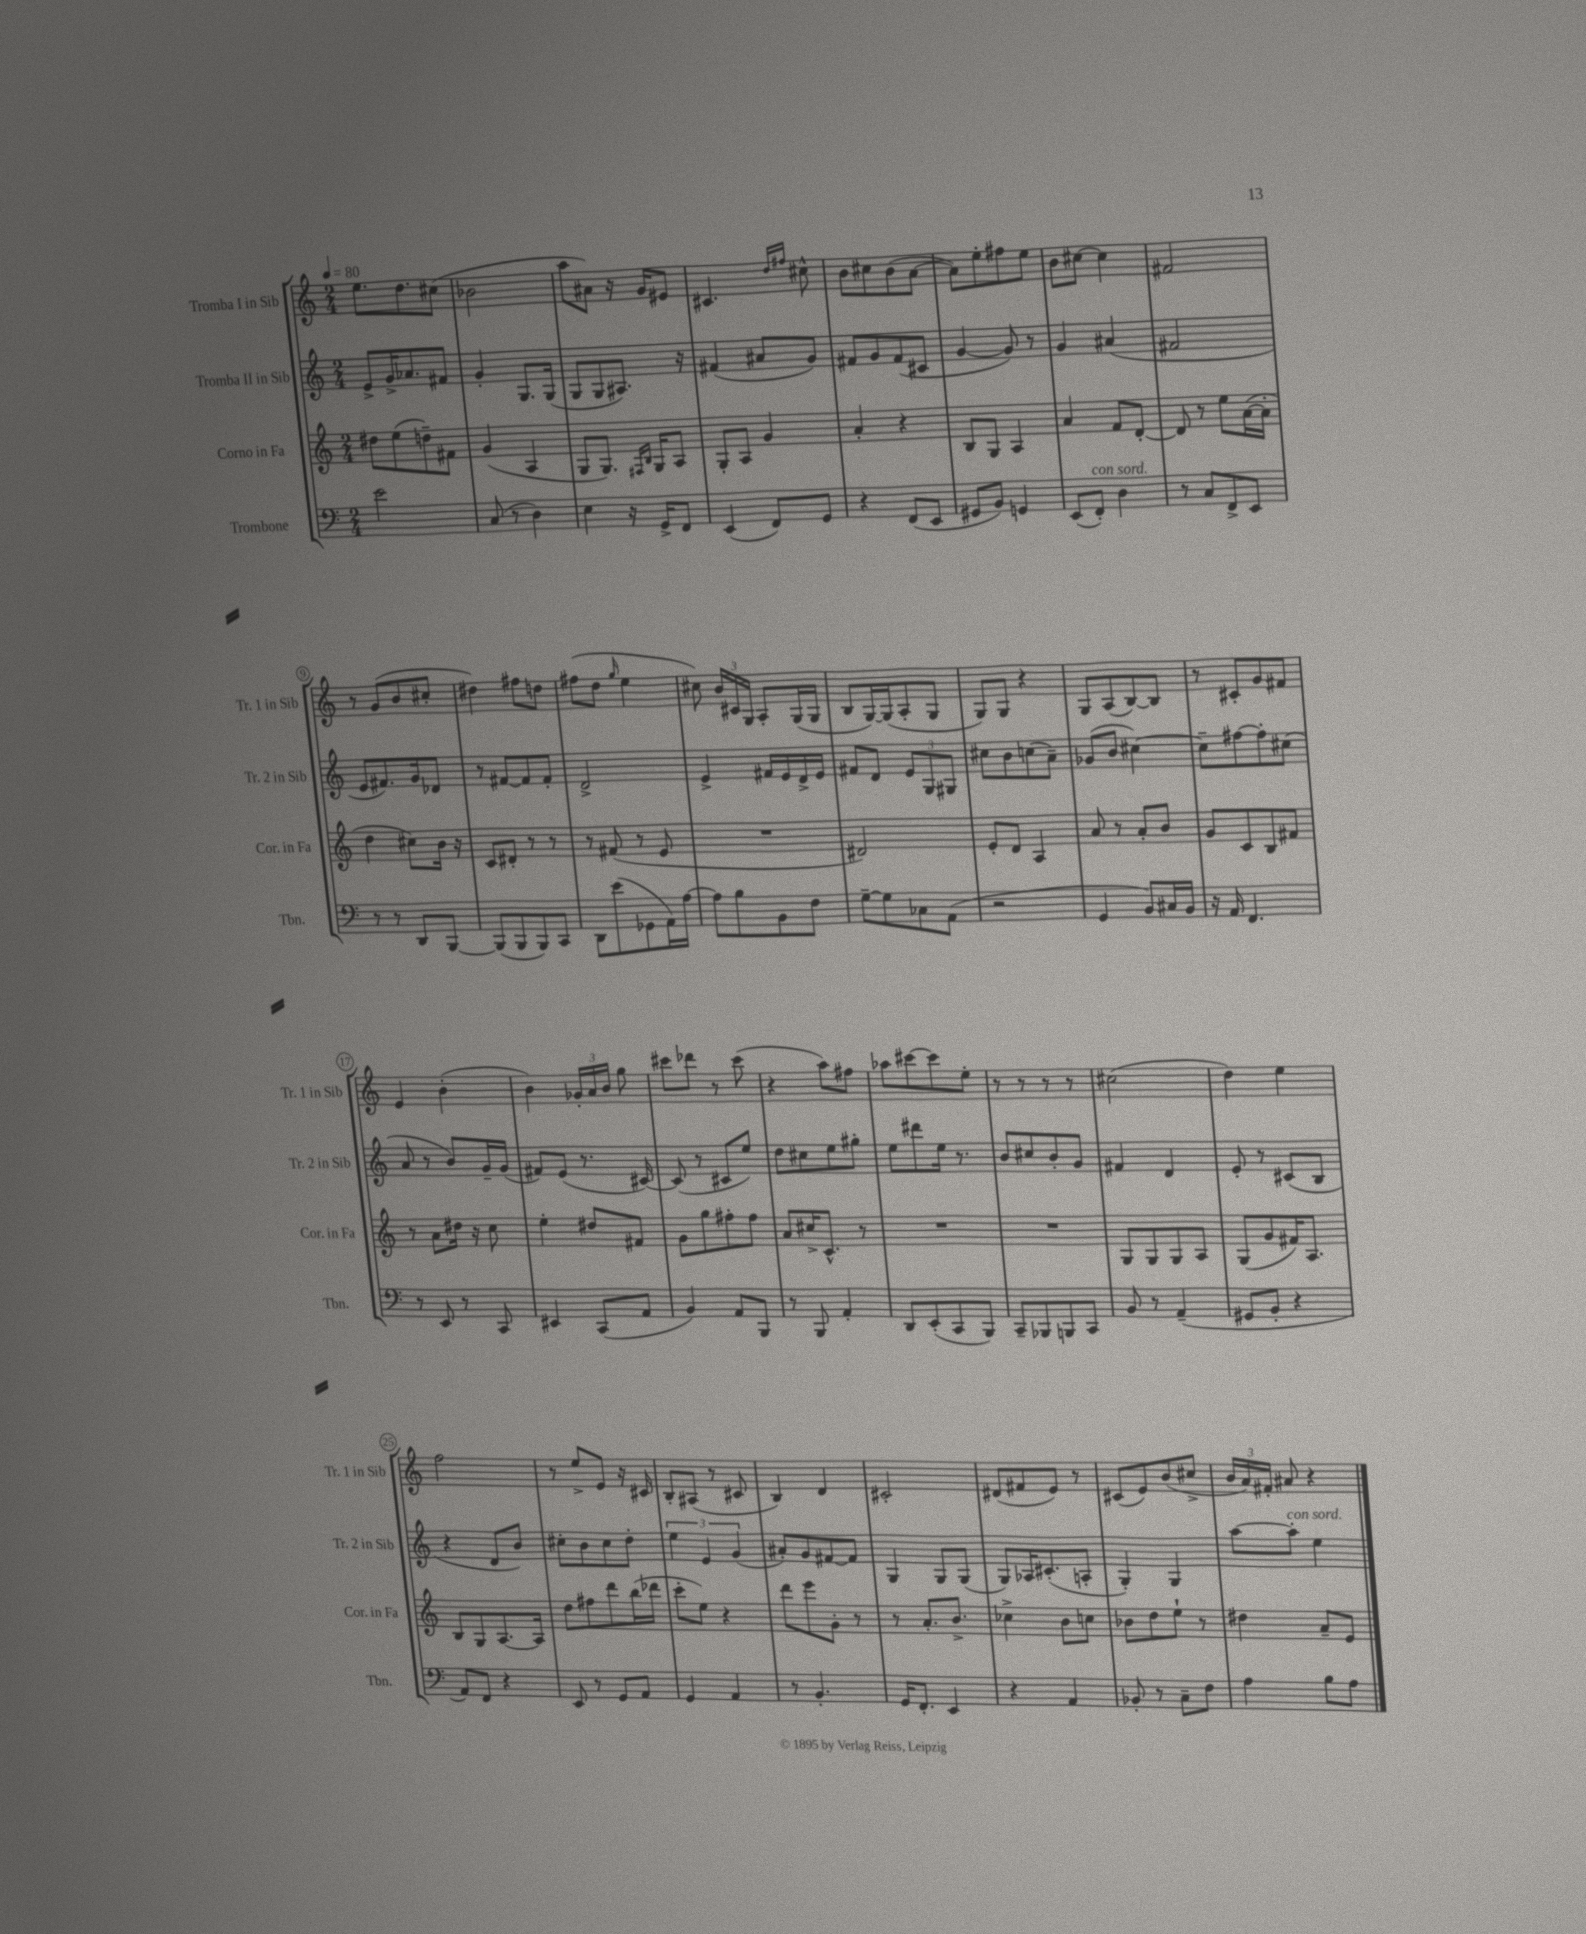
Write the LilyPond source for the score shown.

<<
\new StaffGroup <<
\new Staff = "s0" \with { instrumentName = "Tromba I in Sib" shortInstrumentName = "Tr. 1 in Sib" } {
    \clef treble \key c \major \numericTimeSignature \time 2/4 \tempo 4 = 80
    \autoBeamOff e''8.[ d''8. cis''8]( |
    bes'2 |
    a''8[ ais'8]) r16 g'16[ eis'8] |
    cis'4. \grace { d''16[ fis''16] } cis''8-^ |
    b'8[ cis''8 b'8( a'8]~ |
    a'8[) e''8-. fis''8 e''8] |
    b'8[ cis''8]~ cis''4 |
    fis'2 |
    r8 g'8[( b'8 cis''8]-. |
    dis''4) fis''8[ d''8] |
    fis''8[( d''8] \grace { g''16 } e''4 |
    cis''8) \tuplet 3/2 { b'16[ cis'16 g16] } a8[-. g16( g16] |
    b8[ g16~) g16( a8-. g8] |
    g8[) g8] r4 |
    g8[ a8( b8~) b8] |
    r8 cis'8[-. g'8 fis'8] |
    e'4 b'4-.( |
    b'4) \tuplet 3/2 { ges'16[-. a'16 b'16] } g''8 |
    cis'''8[ des'''8] r8 cis'''8( |
    r4 a''8[) fis''8] |
    aes''8[ cis'''8~ cis'''8 e''8]-. |
    r8 r8 r8 r8 |
    cis''2( |
    d''4) e''4 |
    f''2 |
    r8 e''8[-> e'8] r16 cis'16 |
    b8[-. ais8]( r8 cis'8 |
    b4) d'4 |
    cis'2-. |
    dis'8[( fis'8 e'8]) r8 |
    cis'8[( e'8) b'8( cis''8]-> |
    \tuplet 3/2 { b'16[ a'16) fis'16]-. } ais'8 r4 \bar "|." |
}
\new Staff = "s1" \with { instrumentName = "Tromba II in Sib" shortInstrumentName = "Tr. 2 in Sib" } {
    \clef treble \key c \major \numericTimeSignature \time 2/4
    \autoBeamOff e'8[-> g'16-> aes'8. fis'8] |
    g'4-. g8.[ g16]( |
    g8[ g8 ais8.]) r16 |
    fis'4( ais'8[ g'8]) |
    fis'8[ g'8 fis'8( cis'8] |
    g'4~ g'8) r8 |
    g'4 ais'4( |
    fis'2 |
    e'8[ fis'8.) g'16 des'8] |
    r8 fis'8[~ fis'8 fis'8]-. |
    d'2-> |
    e'4-> fis'16[ e'16 d'16-> e'16] |
    fis'8[ d'8] \tuplet 3/2 { e'8[ g8 gis8] } |
    cis''8[ b'8 c''8( a'8]--) |
    ges'8[( b'8] cis''4~) |
    cis''8[-- fis''8~ fis''8-. cis''8]( |
    a'8 r8 b'8[) g'16-- g'16]( |
    fis'8[) e'8]( r8. cis'16~) |
    cis'8( r8 cis'8[ e''8]) |
    d''8[ cis''8 e''8 gis''8]-. |
    e''8[ dis'''8 e''16] r8. |
    b'8[ cis''8 b'8-. g'8] |
    fis'4 d'4 |
    e'8-. r8 cis'8[( b8] |
    r4 d'8[ b'8]) |
    cis''8[-. b'8 cis''8 d''8]-. |
    \tuplet 3/2 { e''4 e'4 g'4( } |
    ais'8[-.) g'8 fis'8~ fis'8] |
    g4 g8[ g8]( |
    g8[) aes16 cis'8.-.( a8]-. |
    g4-.) g4 |
    a''8[~ a''8]-.^\markup { \italic "con sord." } e''4 \bar "|." |
}
\new Staff = "s2" \with { instrumentName = "Corno in Fa" shortInstrumentName = "Cor. in Fa" } {
    \clef treble \key c \major \numericTimeSignature \time 2/4
    \autoBeamOff dis''8[ e''8( d''8--) fis'8] |
    g'4( a4 |
    g8[ g8.]) \grace { fis16[ b16] } g16[ a8] |
    g8[-. a8] g'4 |
    a'4-. r4 |
    b8[ g8] a4 |
    a'4 f'8[ d'8]~-. |
    d'8 r8 e''8[ a'16~( a'16]-. |
    d''4 cis''8[) b'16] r16 |
    c'8[ dis'8]-. r8 r8 |
    r8 fis'8( r8 e'8 |
    R2 |
    dis'2) |
    e'8[-. d'8] a4 |
    a'8 r8 a'8[-. b'8] |
    g'8[ c'8 b8 fis'8] |
    r8 a'8[ dis''16] r16 c''8 |
    e''4-. dis''8[ fis'8] |
    g'8[ g''8 fis''8-. fis''8] |
    a'8[ cis''16-> c'8.]-^ r8 |
    R2 |
    R2 |
    g8[ g8 g8 a8] |
    g8[( g'8 fis'16) a8.] |
    b8[ g8 a8.~ a16] |
    d''8[ fis''8 d'''8 b''16( des'''16] |
    c'''8[-. e''8]) r4 |
    d'''8[ e'''8 g'8]-. r8 |
    r8 a'8.[-. b'8.]-> |
    ces''4-> b'8[ c''8] |
    bes'8[ d''8 e''8]-! r8 |
    dis''4 a'8[-- e'8] \bar "|." |
}
\new Staff = "s3" \with { instrumentName = "Trombone" shortInstrumentName = "Tbn." } {
    \clef bass \key c \major \numericTimeSignature \time 2/4
    \autoBeamOff e'2 |
    c8( r8 d4) |
    e4 r16 g,16[-> f,8] |
    e,4( f,8[) g,8] |
    r4 f,8[( e,8] |
    gis,8[ b,8]) g,4 |
    e,8[( f,8]-.^\markup { \italic "con sord." }) d4 |
    r8 c8[ f,8-> e,8] |
    r8 r8 d,8[ b,,8]~ |
    b,,8[( b,,8 b,,8) c,8] |
    d,8[ e'8( ges,8 a,16) a16]~ |
    a8[ b8 b,8 f8] |
    g8[~-- g8 ces8 a,8]( |
    r2 |
    g,4 b,8[) cis16 b,16] |
    r16 a,16 f,4. |
    r8 e,8 r8 c,8 |
    eis,4 c,8[( a,8] |
    b,4) a,8[ b,,8] |
    r8 b,,8 a,4-. |
    d,8[ e,8-.( c,8 b,,8]) |
    c,8[-- bes,,8 b,,8 c,8] |
    b,8 r8 a,4--( |
    gis,8[ b,8]-. r4 |
    a,8[) f,8] r4 |
    e,8 r8 g,8[ a,8] |
    g,4 a,4 |
    r8 b,4.-. |
    g,16[ f,8.]-. e,4 |
    r4 a,4 |
    bes,8-. r8 c8[-- f8] |
    a4 b8[ a8] \bar "|." |
}
>>
>>
\layout { \context { \Score \override BarNumber.stencil = #(make-stencil-circler 0.1 0.3 ly:text-interface::print) } }
